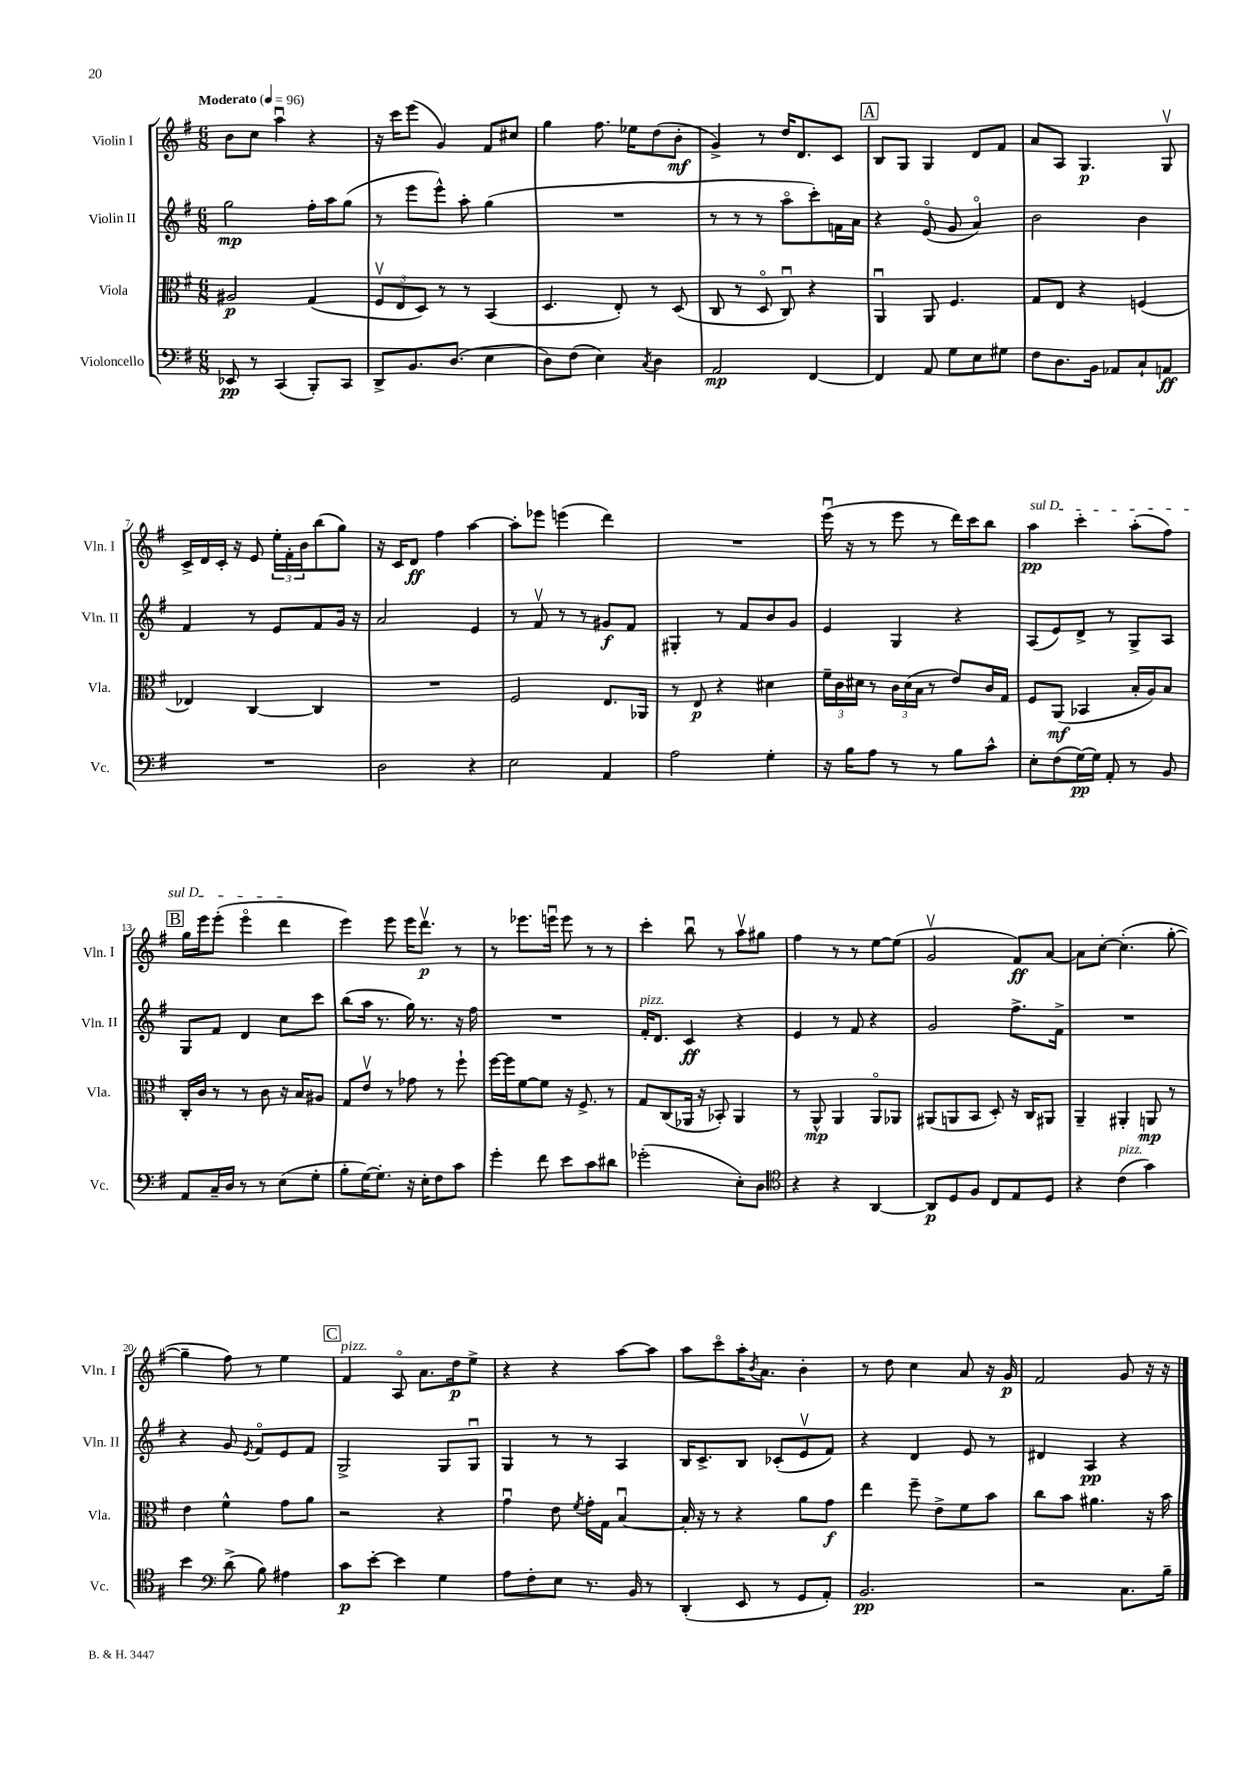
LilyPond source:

<<
\new StaffGroup <<
\new Staff = "s0" \with { instrumentName = "Violin I" shortInstrumentName = "Vln. I" } {
    \clef treble \key g \major \numericTimeSignature \time 6/8 \tempo "Moderato" 4 = 96
    b'8 c''8 a''4\downbow r4 |
    r16 c'''16 e'''8( g'4) fis'8 cis''8 |
    g''4 fis''8. ees''16 d''8( b'8-.\mf |
    g'4->) r8 d''16 d'8. c'8 |
    \mark \markup { \box "A" } b8 g8 g4 d'8 fis'8 |
    a'8 a8 g4.\p g8\upbow |
    c'16-> d'16 c'16-. r16 e'8 \tuplet 3/2 { e''16-. fis'16-. b'16 } b''8( g''8) |
    r16 c'16 d'8\ff fis''4 a''4~ |
    a''8-. ees'''8 e'''4( d'''4) |
    R2. |
    e'''16\downbow( r16 r8 e'''8 r8 d'''16) c'''16 b''8 |
    \once \override TextSpanner.bound-details.left.text = \markup { \italic "sul D" } a''4\pp\startTextSpan c'''4-. a''8-.( fis''8) |
    \mark \markup { \box "B" } g''16 e'''16 e'''8-.( e'''4\flageolet d'''4\stopTextSpan |
    e'''4) e'''8 e'''16 d'''8.\upbow\p r8 |
    r8 ees'''8. e'''16\downbow e'''8 r8 r8 |
    c'''4-. b''8\downbow r8 a''8\upbow gis''8 |
    fis''4 r8 r8 e''8~ e''8( |
    g'2\upbow fis'8\ff) a'8~ |
    a'8 c''8~-. c''4.-.( g''8~-. |
    g''4-- fis''8) r8 e''4 |
    \mark \markup { \box "C" } fis'4^\markup { \italic "pizz." } a8\flageolet a'8. d''16\p e''8-> |
    r4 r4 a''8~ a''8 |
    a''8 c'''8\flageolet a''16-. \acciaccatura { b'8 } a'8. b'4-. |
    r8 d''8 c''4 a'8 r16 g'16\p |
    fis'2 g'8 r16 r16 \bar "|." |
}
\new Staff = "s1" \with { instrumentName = "Violin II" shortInstrumentName = "Vln. II" } {
    \clef treble \key g \major \numericTimeSignature \time 6/8
    g''2\mp fis''16-. a''16 g''8( |
    r8 e'''8 e'''8-^) a''8-. g''4( |
    R2. |
    r8 r8 r8 a''8\flageolet c'''8-.) f'16 a'16 |
    \mark \markup { \box "A" } r4 e'8\flageolet( g'8 a'4\flageolet) |
    b'2 b'4 |
    fis'4 r8 e'8 fis'8 g'16 r16 |
    a'2 e'4 |
    r8 fis'8\upbow r8 r8 gis'8\f fis'8 |
    gis4-. r8 fis'8 b'8 g'8 |
    e'4 g4 r4 |
    a8( e'8) d'8-> r8 g8-> a8 |
    \mark \markup { \box "B" } g8 fis'8 d'4 c''8 c'''8 |
    b''8( a''16 r8. g''16) r8. r16 fis''16 |
    R2. |
    fis'16-.^\markup { \italic "pizz." } d'8. c'4\ff r4 |
    e'4 r8 fis'8 r4 |
    g'2 fis''8.-> fis'16-> |
    R2. |
    r4 g'8 \acciaccatura { e'8 } fis'8\flageolet e'8 fis'8 |
    \mark \markup { \box "C" } g2-> g8 g8\downbow |
    g4 r8 r8 a4 |
    b16 c'8.-> b8 ces'8-.( e'8\upbow fis'8) |
    r4 d'4 e'8 r8 |
    dis'4 a4\pp r4 \bar "|." |
}
\new Staff = "s2" \with { instrumentName = "Viola" shortInstrumentName = "Vla." } {
    \clef alto \key g \major \numericTimeSignature \time 6/8
    ais2\p g4( |
    \tuplet 3/2 { fis8\upbow e8 d8) } r8 r8 b,4( |
    d4. e8-.) r8 d8( |
    c8 r8 d8\flageolet c8\downbow) r4 |
    \mark \markup { \box "A" } a,4\downbow a,8 fis4. |
    g8 e8 r4 f4( |
    ees4) c4~ c4 |
    R2. |
    fis2 e8. aes,16 |
    r8 e8\p r4 dis'4 |
    \tuplet 3/2 { fis'16-- c'16 dis'16 } r8 \tuplet 3/2 { c'16 dis'16( b16 } r8 e'8) c'16 g16 |
    fis8 a,8\mf( bes,4 b16-. a16) b8 |
    \mark \markup { \box "B" } c16-. c'16 r8 r8 c'8 r16 b16 ais8 |
    g8 e'8\upbow r8 ges'8 r8 fis''8-! |
    fis''16~ fis''16 fis'8~ fis'8 r16 fis8.-> r8 |
    g8 c8( aes,16 r16 bes,8-.) aes,4 |
    r8 a,8-^\mp a,4 a,8\flageolet aes,8 |
    ais,8( a,8 b,8 d8-.) r16 c16 ais,8 |
    a,4-- ais,4-. a,8\mp r8 |
    e'4 fis'4-^ g'8 a'8 |
    \mark \markup { \box "C" } r2 r4 |
    g'4\downbow e'8 \acciaccatura { fis'8 } g'16-. g16 b4~\downbow |
    b16-. r16 r8 r4 a'8 g'8\f |
    e''4 fis''8-- e'8-> fis'8 b'8 |
    c''8 b'8 ais'4. r16 b'16 \bar "|." |
}
\new Staff = "s3" \with { instrumentName = "Violoncello" shortInstrumentName = "Vc." } {
    \clef bass \key g \major \numericTimeSignature \time 6/8
    ees,8\pp r8 c,4( b,,8-.) c,8 |
    d,8-> b,8. d8.( e4 |
    d8) fis8( e4) \acciaccatura { c8 } d4 |
    a,2\mp fis,4~ |
    \mark \markup { \box "A" } fis,4 a,8 g8 e8 gis8 |
    fis8 d8. b,16 aes,8 c8-! a,8\ff |
    R2. |
    d2 r4 |
    e2 a,4 |
    a2 g4-. |
    r16 b16 a8 r8 r8 b8 c'8-^ |
    e8-. fis8( g16~\pp) g16 a,8-. r8 b,8 |
    \mark \markup { \box "B" } a,8 c16-- d16 r8 r8 e8( g8-. |
    b8-. g16~) g8.-. r16 e16-. fis8 c'8 |
    g'4-. fis'8 e'8 c'8 dis'8 |
    ges'2-.( e8-.) d8 |
    \clef tenor r4 r4 a,4~ |
    a,8\p d8 fis8 c8 e8 d8 |
    r4 c'4^\markup { \italic "pizz." }( g'4) |
    b'4 \clef bass d'8->( b8) ais4 |
    \mark \markup { \box "C" } c'8\p e'8~-. e'4 g4 |
    a8 fis8-. e8 r8. b,16 r8 |
    d,4-.( e,8 r8 g,8 a,8-.) |
    b,2.\pp |
    r2 c8. b16-- \bar "|." |
}
>>
>>
